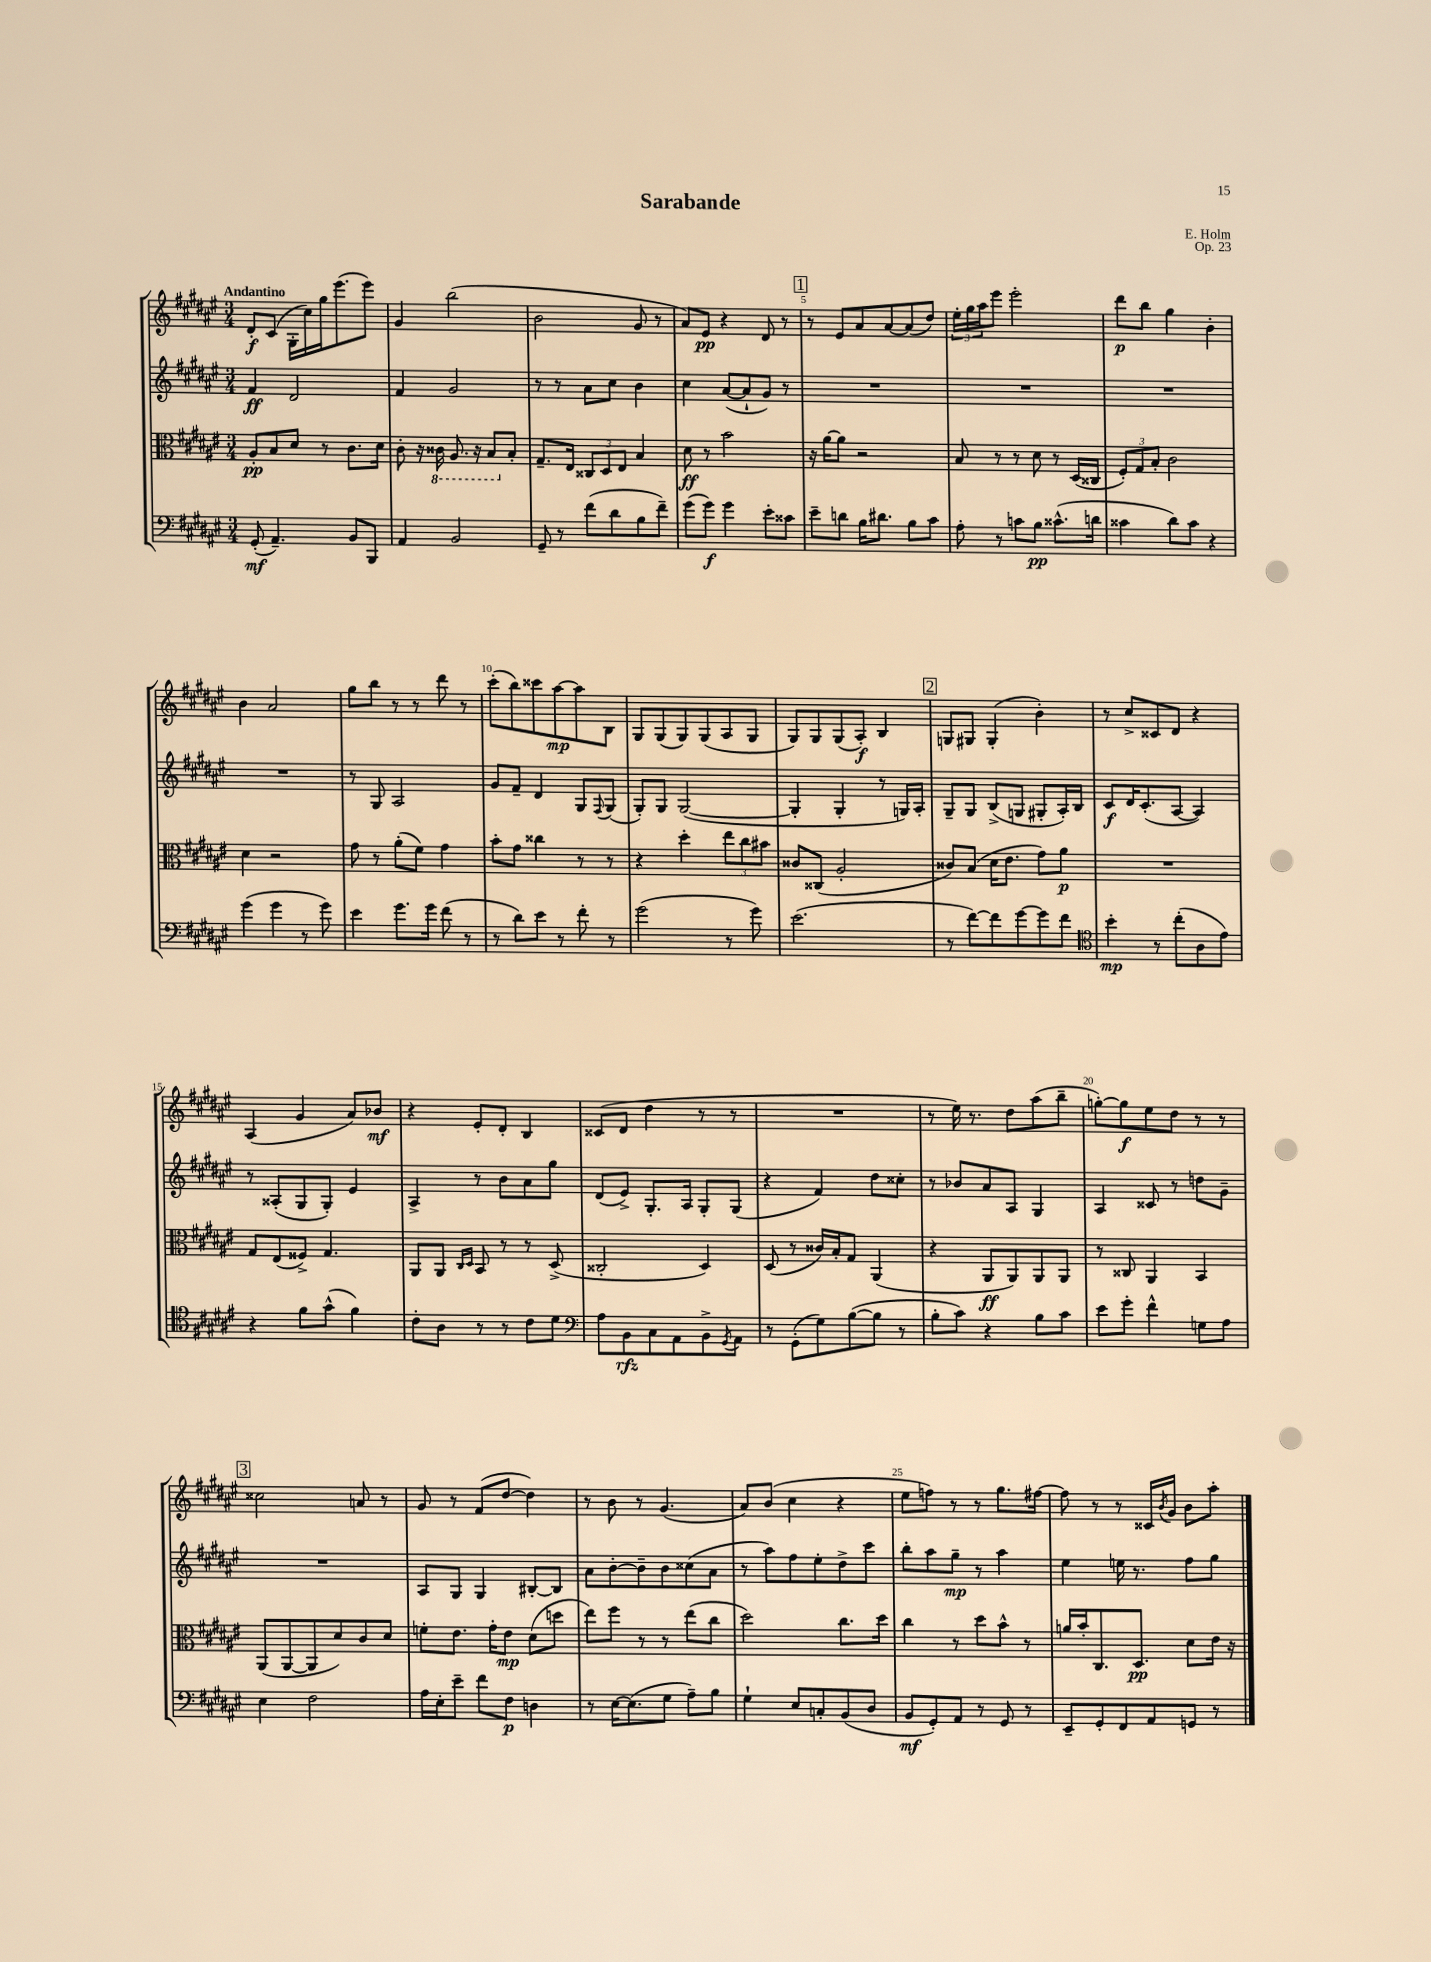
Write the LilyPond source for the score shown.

\header { title = "Sarabande" composer = "E. Holm" opus = "Op. 23" }
<<
\new StaffGroup <<
\new Staff = "s0" {
    \clef treble \key fis \major \numericTimeSignature \time 3/4 \tempo "Andantino"
    dis'8-.\f cis'8( gis16-. cis''16) gis''16 eis'''8.( eis'''8) |
    gis'4 b''2( |
    b'2 gis'8 r8 |
    ais'8) eis'8\pp r4 dis'8 r8 |
    \mark \markup { \box "1" } r8 eis'8 ais'8 ais'8~ ais'8( dis''8) |
    \tuplet 3/2 { eis''16-. gis''16 ais''16 } eis'''8 eis'''2-. |
    dis'''8\p b''8 gis''4 b'4-. |
    b'4 ais'2 |
    gis''8 b''8 r8 r8 dis'''8 r8 |
    cis'''8-.( b''8) cisis'''8 ais''8~\mp ais''8 b8 |
    gis8 gis8( gis8) gis8( ais8 gis8 |
    gis8) gis8 gis8( ais8-.\f) b4 |
    \mark \markup { \box "2" } g8 gis8 gis4-.( b'4-.) |
    r8 cis''8-> cisis'8 dis'8 r4 |
    ais4( gis'4 ais'8) bes'8\mf |
    r4 eis'8-. dis'8-. b4 |
    cisis'8( dis'8 dis''4 r8 r8 |
    R2. |
    r8 eis''16) r8. dis''8 ais''8( b''8-- |
    g''8~-.) g''8\f eis''8 dis''8 r8 r8 |
    \mark \markup { \box "3" } cisis''2 a'8 r8 |
    gis'8 r8 fis'8( dis''8~ dis''4) |
    r8 b'8 r8 gis'4.( |
    ais'8) b'8( cis''4 r4 |
    eis''8 f''8) r8 r8 gis''8. fis''16~ |
    fis''8 r8 r8 cisis'16 \acciaccatura { b'8 } gis'16 b'8 ais''8-. \bar "|." |
}
\new Staff = "s1" {
    \clef treble \key fis \major \numericTimeSignature \time 3/4
    fis'4\ff dis'2 |
    fis'4 gis'2 |
    r8 r8 ais'8 cis''8 b'4 |
    cis''4 ais'8~( ais'8-! gis'8) r8 |
    \mark \markup { \box "1" } R2. |
    R2. |
    R2. |
    R2. |
    r8 gis8 ais2 |
    gis'8 fis'8-- dis'4 gis8 \appoggiatura { fis8 } gis8( |
    gis8-.) gis8 gis2~( |
    gis4-. gis4-. r8 g16) ais16-. |
    \mark \markup { \box "2" } gis8-- gis8 b8->( g8 gis8-. ais16-.) b16 |
    cis'8\f dis'16 cis'8.-.( ais8~ ais4) |
    r8 aisis8-.( gis8 gis8-.) eis'4 |
    ais4-> r8 b'8 ais'8 gis''8 |
    dis'8( eis'8->) gis8.-. ais16 gis8-. gis8( |
    r4 fis'4) dis''8 cisis''8-. |
    r8 bes'8 ais'8 ais8 gis4 |
    ais4 cisis'8 r8 d''8 gis'8-- |
    \mark \markup { \box "3" } R2. |
    ais8 gis8 gis4 bis8~-. bis8 |
    ais'8 b'8~-. b'8-- b'8 cisis''8( ais'8 |
    r8 ais''8) fis''8 eis''8-. dis''8-> cis'''8 |
    b''8-. ais''8 gis''8--\mp r8 ais''4 |
    eis''4 e''16 r8. fis''8 gis''8 \bar "|." |
}
\new Staff = "s2" {
    \clef alto \key fis \major \numericTimeSignature \time 3/4
    ais8-.\pp b8 dis'8 r8 cis'8. dis'16 |
    cis'8-. r16 \ottava #-1 cisis16 ais,8. r16 b,8 \ottava #0 b8-. |
    gis8.-- eis16 \tuplet 3/2 { cisis8 dis8 eis8 } b4 |
    dis'8\ff r8 b'2 |
    \mark \markup { \box "1" } r16 ais'16~ ais'8 r2 |
    b8 r8 r8 dis'8 r8 dis16( cisis16 |
    \tuplet 3/2 { fis8-.) gis8 b8-. } cis'2 |
    dis'4 r2 |
    gis'8 r8 ais'8-.( fis'8) gis'4 |
    b'8-. gis'8 cisis''4 r8 r8 |
    r4 dis''4-. \tuplet 3/2 { eis''8 cis''8 bis'8 } |
    cisis'8 cisis8( ais2-. |
    \mark \markup { \box "2" } cisis'8) b8( dis'16 eis'8. gis'8) ais'8\p |
    R2. |
    gis8 eis8( fisis8->) gis4. |
    ais,8 ais,8 \grace { cis16 dis16 } b,8 r8 r8 dis8->( |
    cisis2-. dis4) |
    dis8( r8 cisis'16) b16-. gis8 ais,4( |
    r4 ais,8\ff ais,8) ais,8 ais,8 |
    r8 cisis8 ais,4 b,4 |
    \mark \markup { \box "3" } ais,8( ais,8~ ais,8 dis'8) cis'8 dis'8 |
    f'8-. eis'8. gis'16-. eis'8\mp dis'8( d''8 |
    eis''8) fis''8 r8 r8 eis''8( cis''8 |
    dis''2) cis''8. dis''16 |
    cis''4 r8 dis''8 b'8-^ r8 |
    a'16 b'16-. cis8. dis8.\pp dis'8 eis'16 r16 \bar "|." |
}
\new Staff = "s3" {
    \clef bass \key fis \major \numericTimeSignature \time 3/4
    gis,8-.\mf( ais,4.--) b,8 b,,8 |
    ais,4 b,2 |
    gis,8-- r8 fis'8( dis'8 b8 fis'8--) |
    gis'8( gis'8\f) gis'4 eis'8-. cisis'8 |
    \mark \markup { \box "1" } eis'8-- d'8 b16 dis'8. b8 cis'8 |
    ais8-. r8 c'8 b8\pp cisis'8.-^( d'16 |
    cisis'4 dis'8) cisis'8 r4 |
    gis'4( gis'4 r8 gis'8) |
    eis'4 gis'8. gis'16 fis'8( r8 |
    r8 dis'8) eis'8 r8 fis'8-. r8 |
    gis'2( r8 gis'8) |
    eis'2.( |
    \mark \markup { \box "2" } r8 fis'8~) fis'8 gis'8~ gis'8 fis'8 |
    \clef tenor b'4-.\mp r8 cis''8-.( ais8 eis'8) |
    r4 fis'8 gis'8-^( fis'4) |
    cis'8-. ais8 r8 r8 cis'8 dis'8 |
    \clef bass ais8 b,8\rfz cis8 ais,8 b,8-> \acciaccatura { gis,8 } ais,8 |
    r8 gis,8-.( gis8) b8~( b8 r8 |
    b8-. cis'8) r4 b8 cis'8 |
    eis'8 gis'8-. fis'4-^ g8 ais8 |
    \mark \markup { \box "3" } eis4 fis2 |
    ais16 eis16-. eis'8-- fis'8 fis8\p d4 |
    r8 eis16~ eis8.( gis8 ais8--) b8 |
    gis4-! eis8 c8-. b,8( dis8 |
    b,8\mf gis,8-.) ais,8 r8 gis,8 r8 |
    eis,8-- gis,8-. fis,8 ais,8 g,8 r8 \bar "|." |
}
>>
>>
\layout { \context { \Score \override BarNumber.break-visibility = ##(#f #t #t) barNumberVisibility = #(every-nth-bar-number-visible 5) } }
